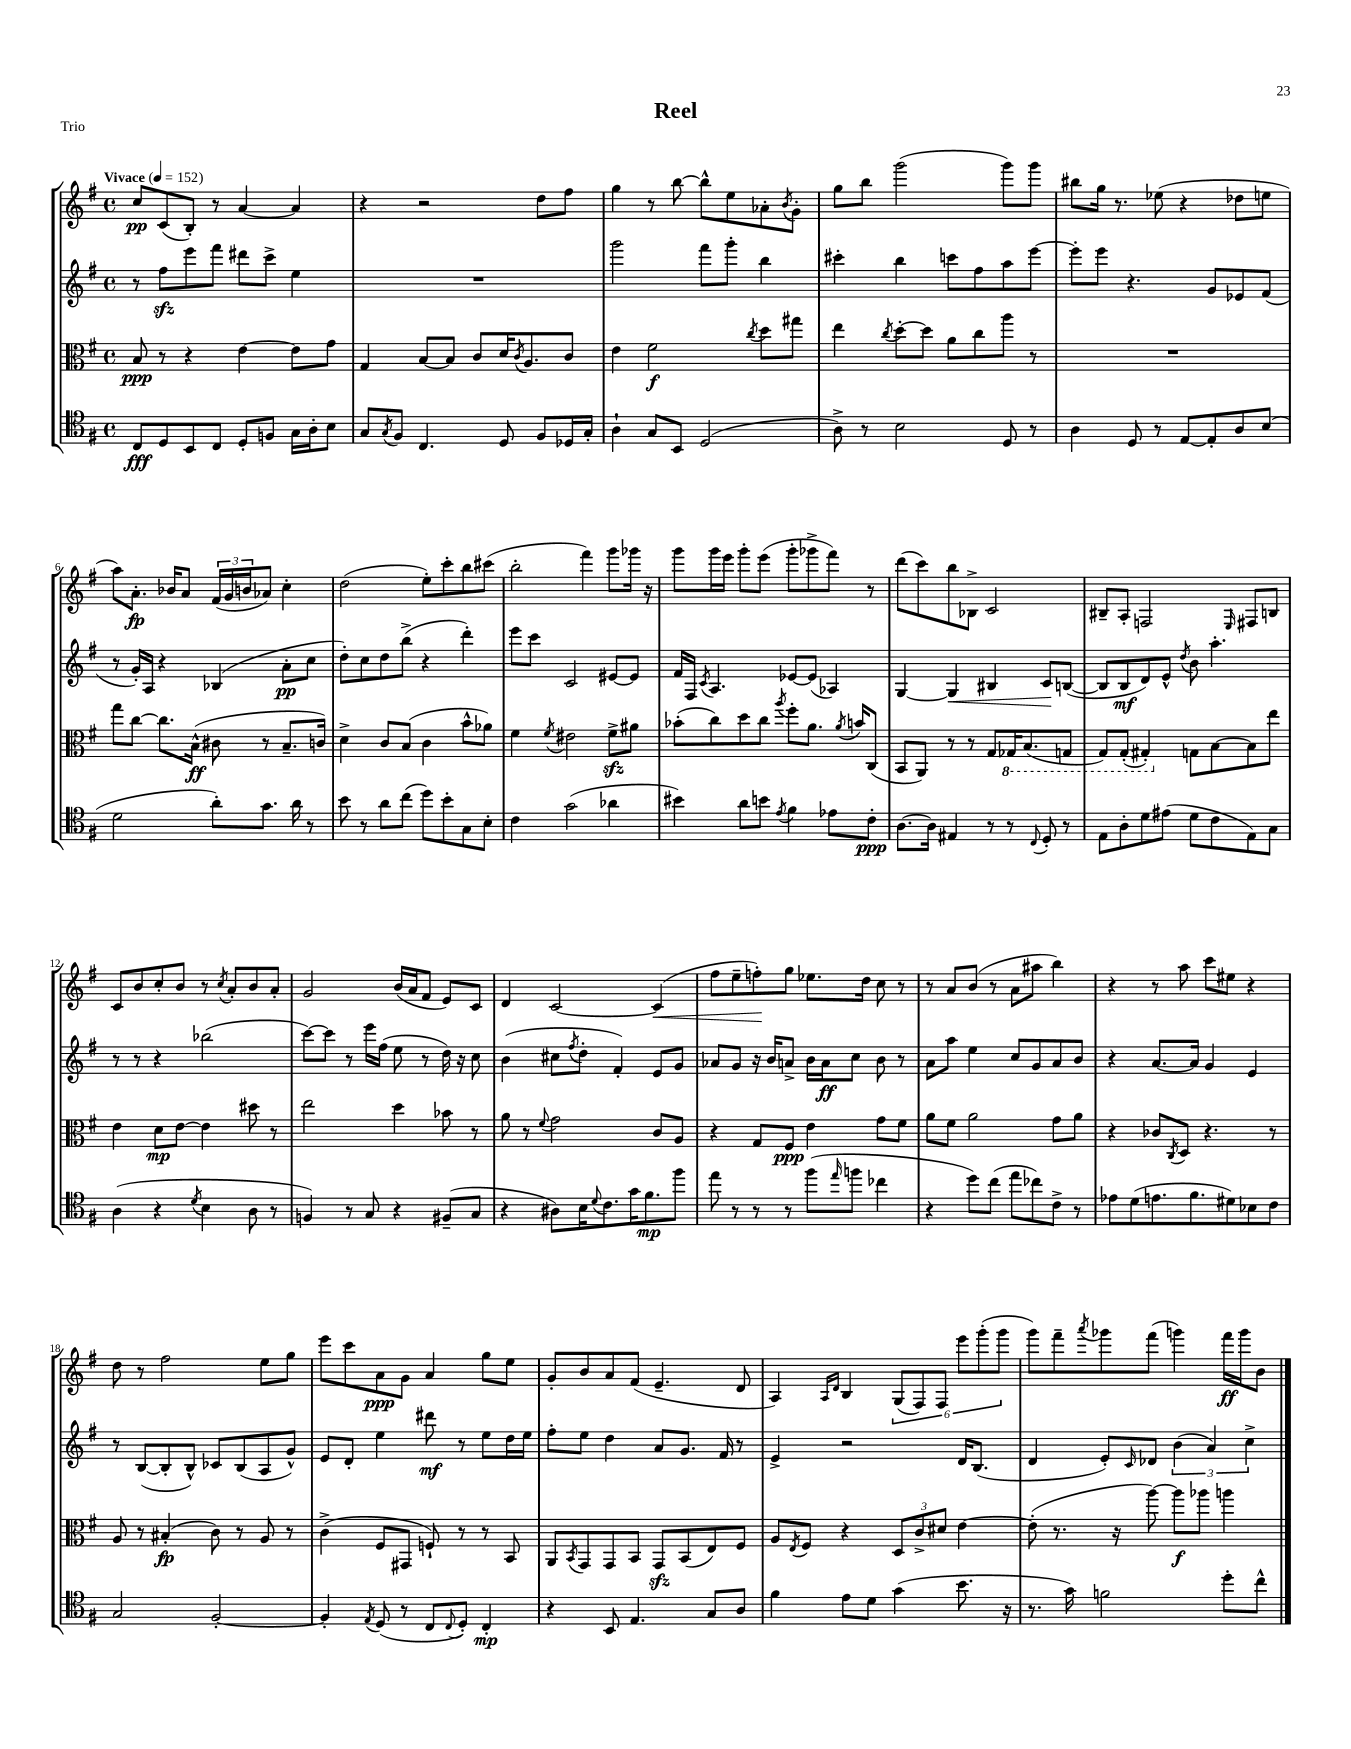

**kern	**kern	**kern	**kern
*staff4	*staff3	*staff2	*staff1
*clefC4	*clefC3	*clefG2	*clefG2
*k[f#]	*k[f#]	*k[f#]	*k[f#]
*M4/4	*M4/4	*M4/4	*M4/4
*met(c)	*met(c)	*met(c)	*met(c)
*MM152	*MM152	*MM152	*MM152
8C	8B	8r	8cc
8D	8r	8ff#	(8c
8BB	4r	8eee	8B')
8C	.	8fff#	8r
8D'	[4e	8ddd#	[4a
8F	.	8ccc^	.
16G	8e]	4ee	4a]
16A'	.	.	.
8B	8g	.	.
=	=	=	=
8G	4G	1r	4r
8qG	.	.	.
8F#	.	.	.
4.C	[8B	.	2r
.	8B]	.	.
.	8c	.	.
8D	16d	.	.
.	8qc	.	.
.	8.A	.	.
8F#	.	.	8dd
16D-	8c	.	8ff#
16G'	.	.	.
=	=	=	=
4A`	4e	2ggg	4gg
8G	2f#	.	8r
8BB	.	.	[8bb
(2D	.	8fff#	8bb^^]
.	.	8ggg'	8ee
.	8qcc	.	.
.	8dd	4bb	8a-'
.	.	.	8qb
.	8gg#	.	8g'
=	=	=	=
8A^)	4ee	4ccc#'	8gg
8r	.	.	8bb
.	8qcc	.	.
2B	[8dd'	4bb	(2ggg
.	8dd]	.	.
.	8a	8ccc	.
.	8cc	8ff#	.
8D	8aa	8aa	8ggg)
8r	8r	[8eee	8ggg
=	=	=	=
4A	1r	8eee']	8bb#
.	.	8eee	16gg
.	.	.	8.r
8D	.	4.r	.
8r	.	.	(8ee-
[8E	.	.	4r
8E']	.	8g	.
8A	.	8e-	8dd-
(8B	.	(8f#	8ee
=	=	=	=
2d	8gg	8r	8aa)
.	[8cc	16g')	8.a'
.	.	16A	.
.	8.cc]	4r	.
.	.	.	16b-
.	.	.	8a
.	(16B^^	.	.
8a')	8c#	(4B-	(24f#
.	.	.	24g
.	.	.	24b
8.g	8r	.	8a-)
.	8.B~	8a'	4cc'
16a	.	.	.
8r	.	8cc	.
.	16c)	.	.
=	=	=	=
8b	4d^	8dd')	(2dd
8r	.	8cc	.
8a	8c	8dd	.
(8cc	(8B	(8bb^	.
8dd)	4c	4r	8ee')
8b'	.	.	8ccc'
8G	8b^^	4ddd')	8bb
8B'	8a-)	.	(8ccc#
=	=	=	=
4c	4f#	8eee	2bb'
.	.	8ccc	.
.	8qf#	.	.
(2g	2e#	2c	.
.	.	.	4fff#)
4a-	8f#^	[8e#	8ggg
.	8a#	8e#]	16ggg-
.	.	.	16r
=	=	=	=
4b#)	(8b-'	16f#	8ggg
.	.	16F#	.
.	.	8qc	.
.	8cc)	4.A	16ggg
.	.	.	16eee
8a	8dd	.	8ggg'
8b	8cc	.	(8eee
8qe	8qaa	.	.
4f#	8ff#'	[8e-	8ggg'
.	8.a	(8e-]	8ggg-^
8e-	.	4A-)	8fff#)
.	8qa	.	.
.	16b	.	.
8c'	(8C	.	8r
=	=	=	=
[8.A	8BB	[4G	(8ddd
.	8AA)	.	8ccc)
16A]	.	.	.
4E#	8r	4G]	8bb
.	8r	.	8B-^
8r	8G	4B#	2c
8r	16GG-	.	.
.	(8.BB	.	.
8qqC	.	.	.
8D'	.	8c	.
8r	8GG	([8B	.
=	=	=	=
8E	8GG)	8B]	8B#~
8A'	(8GG'	8B	8A'
8d	4GG#')	8d)	2F
(8e#	.	8e^^	.
.	.	8qdd	.
8d	8G	8b	.
8c	[8B	4.aa'	.
.	.	.	16qqE
8E)	8B]	.	8F#
8G	8ee	.	8B
=	=	=	=
(4A	4e	8r	8c
.	.	8r	8b
4r	8d	4r	8cc'
.	[8e	.	8b
8qd	.	.	.
4B	4e]	(2bb-	8r
.	.	.	8qcc
.	.	.	8a'
8A	8dd#	.	8b
8r	8r	.	8a'
=	=	=	=
4F)	2ee	[8ccc)	2g
.	.	8ccc]	.
8r	.	8r	.
8G	.	16eee	.
.	.	(16ff#	.
4r	4dd	8ee	(16b
.	.	.	16a
.	.	8r	8f#
(8F#~	8b-	16dd)	8e)
.	.	16r	.
8G	8r	8cc	8c
=	=	=	=
4r	8a	(4b	4d
.	8r	.	.
.	8qqf#	.	.
8A#)	2g	8cc#	[2c
.	.	8qff#	.
16B	.	8dd'	.
8qqd	.	.	.
8.c	.	.	.
.	.	4f#')	.
16g	.	.	.
8.f#	.	.	.
.	8c	8e	(4c]
8ff#	8A	8g	.
=	=	=	=
8ee	4r	8a-	8ff#
8r	.	8g	8ee~
8r	8G	16r	8ff')
.	.	16b	.
8r	8F#	8a^	8gg
(8ff#	4e	16b	8.ee-
.	.	16a	.
16qqee	.	.	.
8ff	.	8cc	.
.	.	.	16dd
4cc-	8g	8b	8cc
.	8f#	8r	8r
=	=	=	=
4r	8a	8a	8r
.	8f#	8aa	8a
8dd)	2a	4ee	(8b
(8cc	.	.	8r
8ee	.	8cc	8a
8cc-)	.	8g	8aa#
8c^	8g	8a	4bb)
8r	8a	8b	.
=	=	=	=
8e-	4r	4r	4r
(8d	.	.	.
8.e	8c-	[8.a	8r
.	8qC	.	.
.	8D	.	8aa
8.f#	.	16a]	.
.	4.r	4g	8ccc
8d#)	.	.	8ee#
8B-	.	4e	4r
8c	8r	.	.
=	=	=	=
2G	8A	8r	8dd
.	8r	([8B	8r
.	(4B#'	8B']	2ff#
.	.	8B^^)	.
[2F#'	8c)	8c-	.
.	8r	(8B	.
.	8A	8A	8ee
.	8r	8g^^)	8gg
=	=	=	=
4F#']	(4c^	8e	8eee
.	.	8d'	8ccc
8qE	.	.	.
(8D	8F#	4ee	8a
8r	8GG#	.	8g
8C	8F`)	8ddd#	4a
8qqC	.	.	.
8D')	8r	8r	.
4C'	8r	8ee	8gg
.	8BB	16dd	8ee
.	.	16ee	.
=	=	=	=
4r	8AA	8ff#'	8g'
.	8qBB	.	.
.	8GG	8ee	8b
8BB	8GG	4dd	8a
4.E	8BB	.	(8f#
.	8GG	8a	4.e~
.	(8BB	8.g	.
8G	8E)	.	.
.	.	16f#	.
8A	8F#	8r	8d
=	=	=	=
4f#	8A	4e^	4A)
.	8qE	.	.
.	8F#	.	.
.	.	.	16qqA
.	.	.	16qqd
8e	4r	2r	4B
8d	.	.	.
(4g	12D	.	(12G
.	12c^	.	12F#)
.	12d#	.	12F#
8.b	[4e	16d	12eee
.	.	(8.B	.
.	.	.	(12ggg'
.	.	.	12ggg
16r	.	.	.
=	=	=	=
8.r	(8e']	4d	8ggg)
.	8.r	.	8fff#~
16g)	.	.	.
.	.	.	8qaaa
2f	.	8e')	8ggg-
.	16r	.	.
.	.	16qqc	.
.	[8aa)	8d-	(8fff#
.	8aa]	(6b	4ggg)
.	8aa-	.	.
.	.	6a)	.
8dd'	4aa	.	16fff#
.	.	.	16ggg
.	.	6cc^	.
8cc^^	.	.	8b
==	==	==	==
*-	*-	*-	*-
